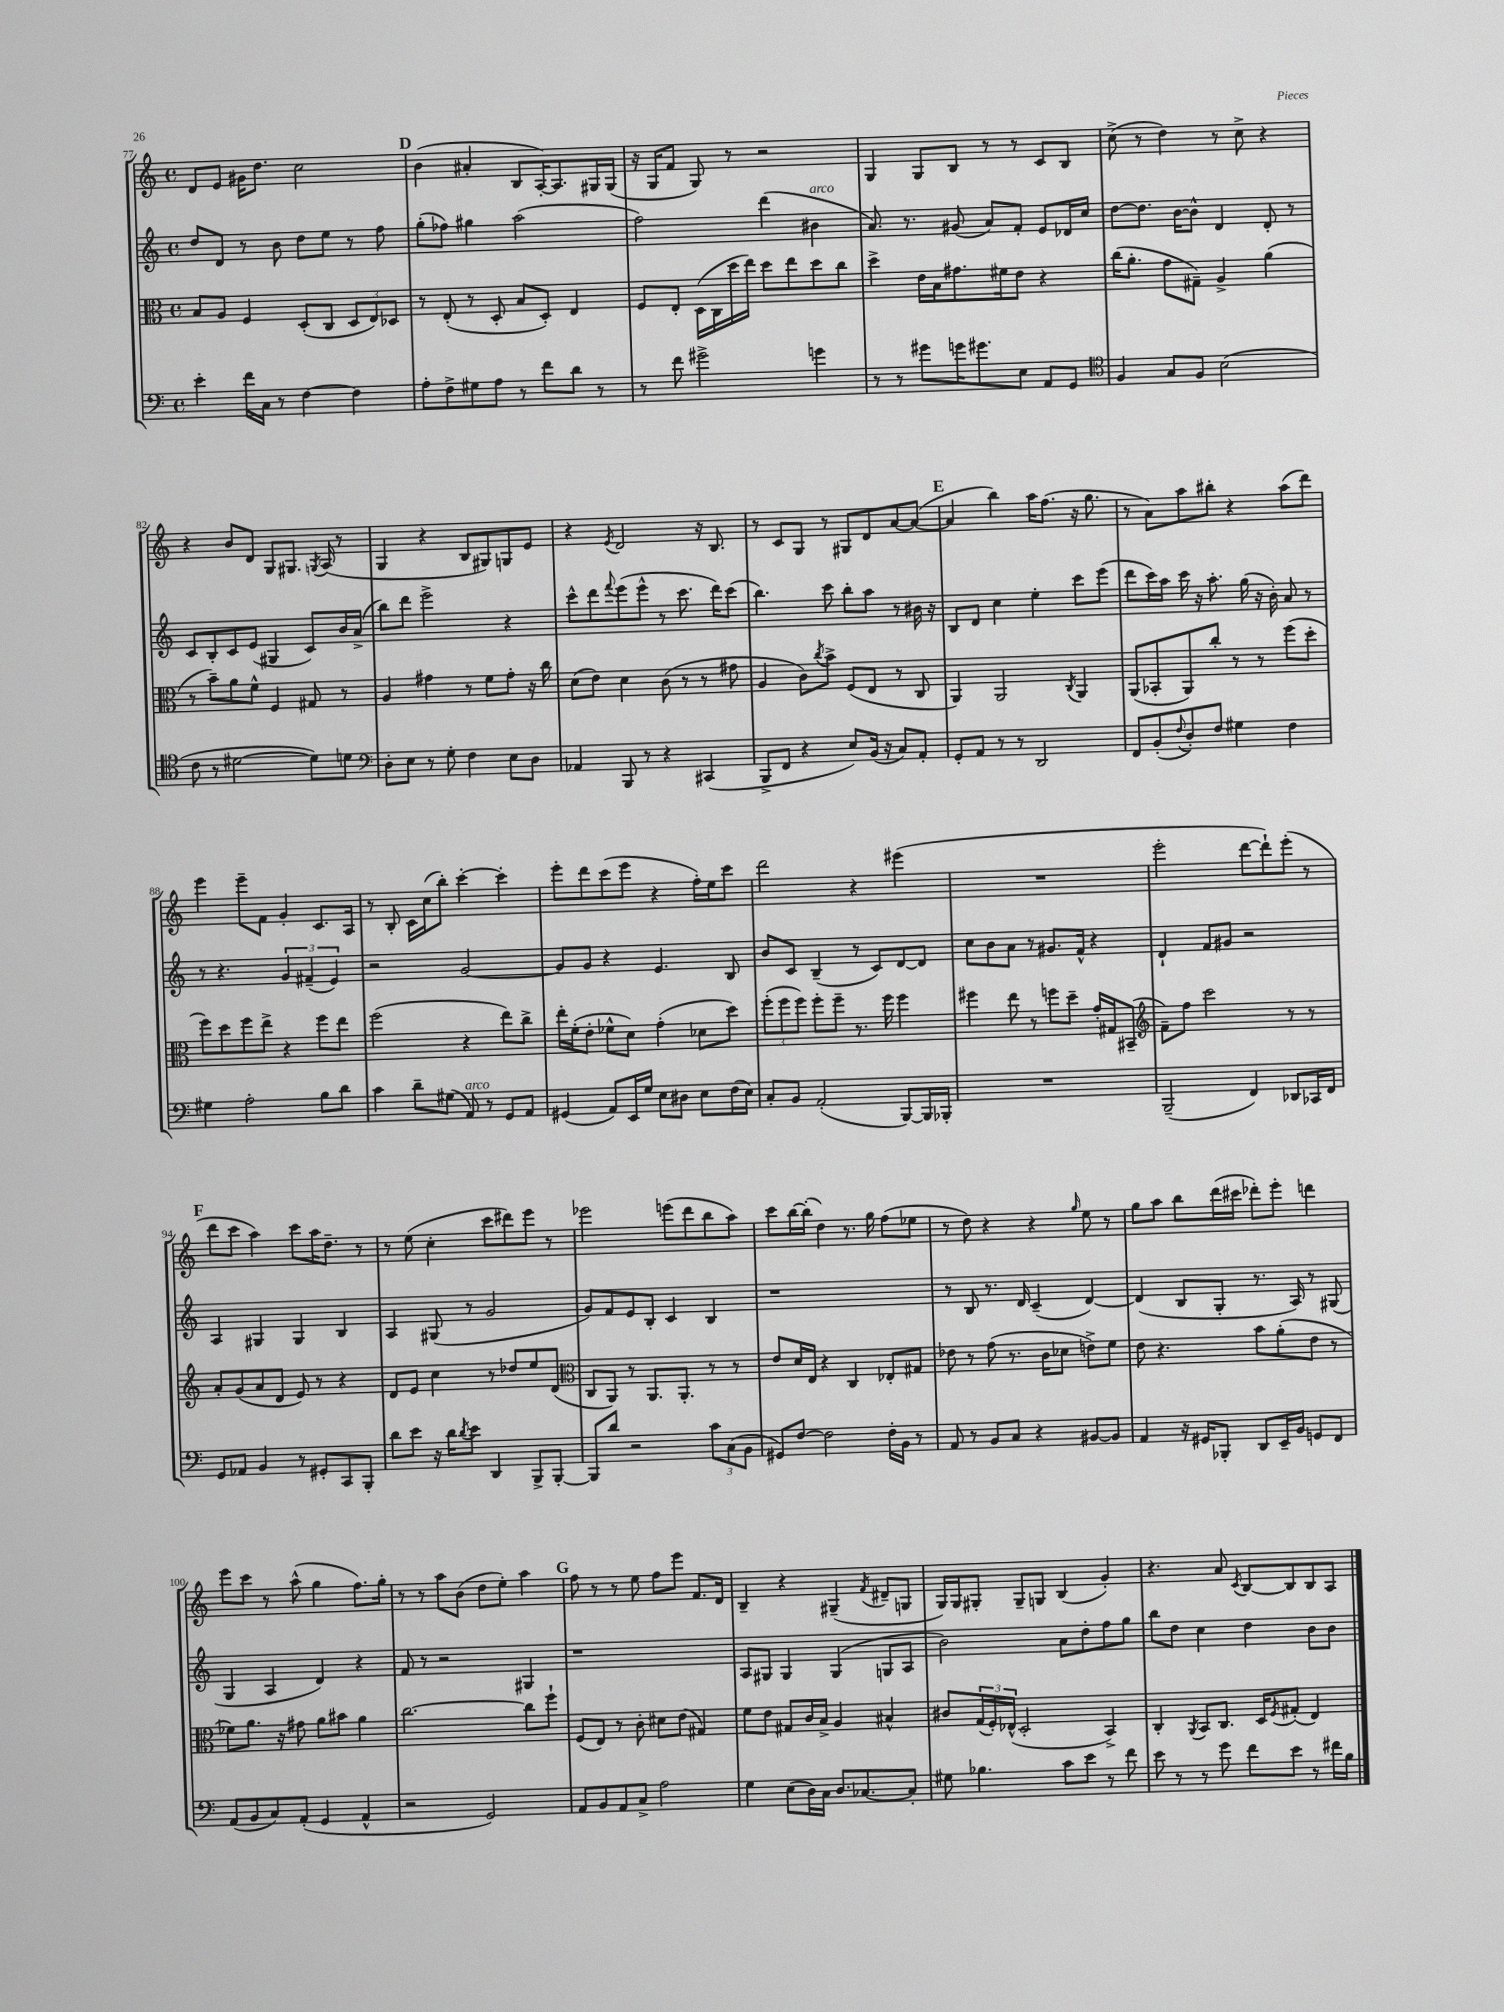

**kern	**kern	**kern	**kern
*staff4	*staff3	*staff2	*staff1
*clefF4	*clefC3	*clefG2	*clefG2
*k[]	*k[]	*k[]	*k[]
*M4/4	*M4/4	*M4/4	*M4/4
*met(c)	*met(c)	*met(c)	*met(c)
4e'	8B	8dd	8d
.	8A	8d	8e
16f	4F	8r	16g#
16C	.	.	8.dd
8r	.	8b	.
[4F	(8D'	8dd	2cc
.	8C	8ee	.
4F]	12D	8r	.
.	12E)	.	.
.	.	8ff	.
.	12D-	.	.
=	=	=	=
8A'	8r	(8gg'	(4b
8F^	(8E'	8ff-)	.
8G#	8r	4gg#	4a#'
8A	8D'	.	.
8r	8B	(2aa	8B
8f	8D')	.	[16A')
.	.	.	8.A]
8d	4E	.	.
8r	.	.	16G#
.	.	.	(16G#
=	=	=	=
8r	8F	2ff)	16r
.	.	.	16G
8f	8E'	.	8f
2g#^	(16D	.	8G)
.	16C	.	.
.	16dd	.	8r
.	16ee)	.	.
.	8dd	(4ddd	2r
.	8ee	.	.
4g	8dd	4b#	.
.	8cc	.	.
=	=	=	=
8r	4dd^	8.a)	4G
8r	.	.	.
.	.	8.r	.
8g#	16e	.	8G
.	16B	.	.
16g	8.g#	(8g#	8B
8.g#	.	.	.
.	.	8a)	8r
.	16f#	.	.
8E	8e	8f'	8r
8AA	4r	8e	8c
8GG	.	16d-	8B
.	.	16cc	.
=	=	=	=
*clefC4	*	*	*
4F	(16cc	[8dd	(8cc^
.	8.a'	.	.
.	.	8.dd]	8r
8G	8g	.	4dd)
.	.	[16b	.
8F	8G#~)	8b^^]	.
(2B	4A^	4d	8r
.	.	.	8cc^
.	(4a	8d'	4r
.	.	8r	.
=	=	=	=
8c	8r	8c	4r
8r	8b~)	8B'	.
[2d#	8a	8c	8b
.	8f^^	(8e	8d
.	4F	4G#	8G
.	.	.	8.G#
8d#])	8G#	8c)	.
.	.	.	8qG
.	.	.	(16A
8d	8r	16b	8r
.	.	(16a^	.
=	=	=	=
*clefF4	*	*	*
8D'	4A	8bb)	4G
8E	.	8ddd	.
8r	4g#	2eee^	4r
8G'	.	.	.
4F	8r	.	8B
.	8f	.	8G#)
8E	8g#'	4r	8G
8D	16r	.	8e
.	16cc	.	.
=	=	=	=
4AA-	(8d	8ccc^^	4r
.	8e)	8ddd	.
.	.	8qqfff	8qe
8BBB	4d	(8eee	2d
8r	.	8eee^^	.
4r	(8c	8r	.
.	8r	8.ccc	.
(4CC#	8r	.	16r
.	.	16ddd)	8.B
.	8g#	(8ccc	.
=	=	=	=
8BBB^	4A	4.bb)	8r
8FF	.	.	8c
4r	8c)	.	8G
.	8qcc	.	.
.	8b^	8ccc	8r
8E)	(8F	8bb'	8G#
(16BB	8E	8aa	8d
16r	.	.	.
8C)	8r	8r	[8a
8AA'	8C	16b#	(8a_
.	.	16r	.
=	=	=	=
8GG'	4AA)	8B	4a]
8AA	.	8d	.
8r	2AA	4cc	4bb)
8r	.	.	.
2DD	.	4ee'	16aa
.	.	.	(8.ff
.	8qC	.	.
.	4AA	8ccc	16r
.	.	.	8.gg
.	.	(8eee	.
=	=	=	=
8FF	(8AA	8ddd	8r
(8BB'	8BB-'	16ccc)	8a)
.	.	16aa	.
8qqF	.	.	.
8D')	8AA)	16ccc	8aa
.	.	16r	.
8F	8cc'	8.aa'	8bb#'
4G#	8r	.	4r
.	.	(16gg	.
.	8r	16r	.
.	.	16b')	.
4F	(8ff	8a	(8aa
.	8dd'	8r	8ddd)
=	=	=	=
4G#	8ff)	8r	4eee
.	8dd	4.r	.
2A'	8ff	.	8eee~
.	8ee^	.	8f
.	4r	6g	4g'
.	.	(6f#~	.
8B	8ff	.	8.c
.	.	6e)	.
8d	8ee	.	.
.	.	.	16A
=	=	=	=
4c	(2ff	2r	8r
.	.	.	8B'
8d~	.	.	16c
.	.	.	(16cc
(8G#	.	.	8bb')
8AA)	4r	[2g	[4ccc'
8r	.	.	.
8GG	8ee)	.	4ccc']
8AA	8cc^	.	.
=	=	=	=
(4GG#	16ee'	8g]	8eee'
.	(16f'	.	.
.	8e'	8g	8ddd
8AA)	8f-^^	4r	(8ccc
16EE	8d)	.	8eee
16G	.	.	.
8E	(4g'	4.e	4r
8D#	.	.	.
8E	8d-	.	16ff')
.	.	.	16ee
(16F	8dd)	8B	8ccc
16E)	.	.	.
=	=	=	=
8C'	(12ff'	8b	2ddd
.	12ff	.	.
8BB	.	8c	.
.	12ff)	.	.
(2AA'	8ff'	(4B~	.
.	8ff~	.	.
.	8.r	8r	4r
.	.	8c)	.
.	16ff	.	.
[8BBB)	4ff	[8d	(4eee#
16BBB]	.	8d]	.
16BBB-'	.	.	.
=	=	=	=
1r	4ff#	8cc	1r
.	.	8b	.
.	8ee	8a	.
.	8r	8r	.
.	8ff	8.g#	.
.	8dd~	.	.
.	.	16f^^	.
.	16g'	4r	.
.	16G#	.	.
.	(8BB#~	.	.
=	=	=	=
*	*clefG2	*	*
(2BBB~	8f~)	4d`	2eee'
.	8ff	.	.
.	2ccc	8f	.
.	.	8g#	.
4FF)	.	2r	[8ddd
.	.	.	8ddd`])
8DD-	8r	.	(8eee'
16CC-	8r	.	8r
16FF	.	.	.
=	=	=	=
8GG	8a'	4A	8ddd
8AA-	(8g	.	8ccc
4BB	8a	4G#	4aa)
.	8d	.	.
8r	8e)	4G#	8ccc
8GG#'	8r	.	16aa
.	.	.	8.dd~
8CC	4r	4B	.
8BBB'	.	.	8r
=	=	=	=
8d	8d	4A	8r
8e	8e	.	(8ee
16r	4cc	(8G#	4cc'
16d	.	.	.
8qd	.	.	.
8e	.	8r	.
4DD	8r	2g	8ccc
.	8dd-	.	8ddd#)
8BBB^	8ee	.	8eee
[8BBB'	(8d	.	8r
=	=	=	=
*	*clefC3	*	*
8BBB]	8C	8g)	2eee-
8d	8AA)	8f	.
2r	8r	8e	.
.	8.AA	8B'	.
.	.	4c	(8eee
.	8.AA'	.	.
.	.	.	8ddd
12c	8r	4B	8bb
(12C	.	.	.
.	8r	.	8aa)
12BB	.	.	.
=	=	=	=
8GG#)	8e	1r	8ccc
[8F	16d	.	[16bb
.	16E	.	(16bb']
2F]	4r	.	4dd)
.	4C	.	8.r
.	.	.	16gg
16F'	8E-'	.	(8ff
16BB	.	.	.
8r	8G#	.	8ee-
=	=	=	=
8AA	8e-	8r	8r
8r	8r	8B	8dd)
8BB	(8g	8.r	4r
8C	8.r	.	.
.	.	16d	.
4r	.	(4c~	4r
.	16c	.	.
.	8d-	.	.
.	.	.	16qqgg
[8BB#	8e^)	[4d)	8ee
8BB#]	8f	.	8r
=	=	=	=
4AA	8e	(4d]	8gg
.	4.r	.	8aa
16r	.	8B	8bb
16GG#	.	.	.
8BBB-'	.	8G'	(16ddd
.	.	.	16ccc#
8DD	8b	8.r	8ddd-')
16EE~	(8a'	.	8eee'
16BB	.	16A)	.
8GG	8e	8r	4ddd
8FF	8r	(8G#	.
=	=	=	=
(8AA	8f-)	4G	8eee
8BB	8.a	.	8ccc
8C)	.	4A	8r
.	16r	.	.
(8AA'	8g#	.	(8aa^^
4GG	8a	4d)	4gg
.	8b#	.	.
4AA^^	4a	4r	8.ff)
.	.	.	16gg'
=	=	=	=
2r	[2.cc	8f	8r
.	.	8r	8r
.	.	2r	8aa
.	.	.	(8b
2GG)	.	.	8dd
.	.	.	8ee')
.	8cc]	4G#	4aa
.	8ff`	.	.
=	=	=	=
8AA	(8F	1r	8ff
8BB	8E)	.	8r
8AA	8r	.	8r
8C^	8c'	.	8ee
2A	8d#	.	8ff
.	(8e	.	8eee
.	4G#)	.	8.f
.	.	.	16d
=	=	=	=
4G	8f	8A	4B~
.	8e	8G#	.
(8E	8G#	4G#	4r
16D)	16c	.	.
16C	16B^	.	.
8.D	4A	(4G#	(4G#~
[8.C-	.	.	.
.	.	.	8qf
.	4B#^^	8G	8d#~
8C-']	.	8A	8G
=	=	=	=
8G#	8c#	2b)	16G)
.	.	.	16G
4.B-	(24G	.	8G#'
.	24F')	.	.
.	(24E-^^	.	.
.	2D'	.	8G#~
.	.	.	8G
8c	.	8a	(4B
8e	.	8dd'	.
8r	4BB^)	8ff	4g')
8f	.	8gg	.
=	=	=	=
8e	4C'	8bb	4.r
8r	.	8dd	.
.	8qAA	.	.
8r	8BB	4cc	.
8g	8.C	.	8a
.	.	.	8qc
8f	.	4dd	[8B
.	16D	.	.
.	8qF	.	.
8e	(8G#'	.	8B]
8r	4E)	8b	8B
16f#	.	8b	8A
16B	.	.	.
==	==	==	==
*-	*-	*-	*-
